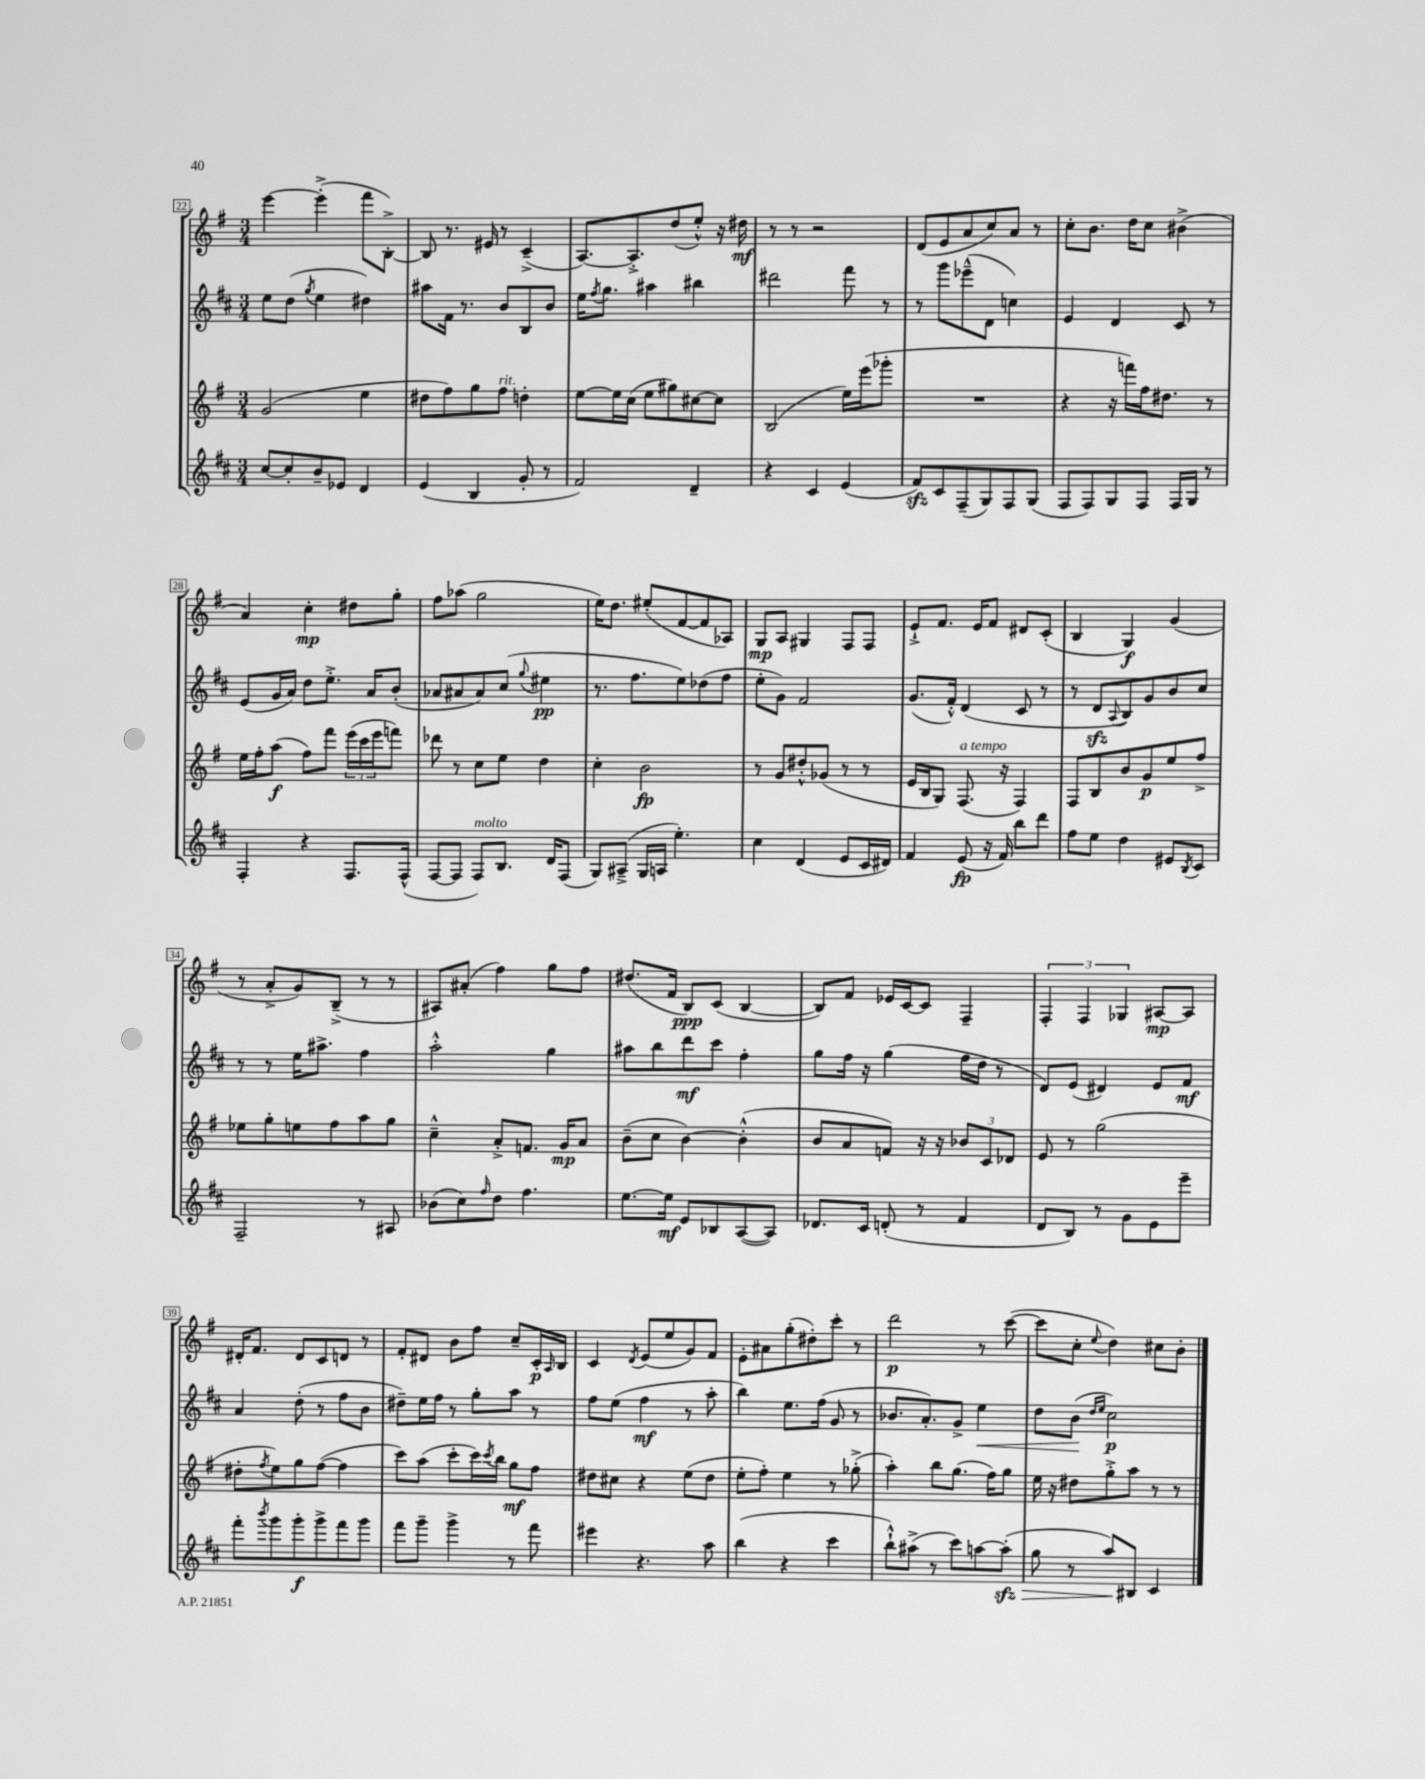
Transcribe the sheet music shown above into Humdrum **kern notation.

**kern	**kern	**kern	**kern
*staff4	*staff3	*staff2	*staff1
*clefG2	*clefG2	*clefG2	*clefG2
*k[f#c#]	*k[f#]	*k[f#c#]	*k[f#]
*M3/4	*M3/4	*M3/4	*M3/4
[8cc#	(2g	8ee	[4eee
8cc#']	.	(8dd	.
.	.	8qgg	.
8b~	.	4ee	(4eee'^]
8e-	.	.	.
4d	4ee	4dd#)	8fff#
.	.	.	[8B'^)
=	=	=	=
(4e	8dd#	8aa#	8B]
.	8ff#)	16f#	8.r
.	.	8.r	.
4B	8gg	.	.
.	.	.	16e#
.	8ff#	8b	8r
8g'	4dd'	8B	(4c~^
8r	.	8b	.
=	=	=	=
2f#)	[8ee	16ee	[8.A)
.	.	8qff#	.
.	.	8.gg	.
.	16ee]	.	.
.	(16cc	.	8.A'^]
.	8ee	4aa#	.
.	8gg#)	.	(8dd
4d~	[8cc#	4bb#	8ee'^^)
.	8cc#]	.	16r
.	.	.	16dd#
=	=	=	=
4r	(2B	2ddd#	8r
.	.	.	8r
4c#	.	.	2r
(4e	16ee)	8fff#	.
.	(16eee	.	.
.	8ggg-'	8r	.
=	=	=	=
8f#)	2.r	8r	(8d
8c#	.	8ggg	8e
(8F#~	.	(8eee-~^^	8a
8G)	.	8d	8cc)
8F#	.	4cc)	8a
(8G	.	.	8r
=	=	=	=
8F#	4r	4e	8cc'
8F#)	.	.	8.b
8G	16r	4d	.
.	16fff)	.	16dd
8F#	16ff#	.	8cc
.	8.dd#	.	.
16F#	.	8c#	(4b#^
16G	.	.	.
8r	8r	8r	.
=	=	=	=
4F#'	16ee	(8e	4a)
.	16ff#'	.	.
.	(8aa	16g	.
.	.	16a)	.
4r	8ff#)	8dd	4cc'
.	8fff#	8.ee'^	.
8.F#	(24eee	.	8dd#
.	24ccc	.	.
.	.	16a	.
.	24eee	.	.
.	8fff)	(8b'	8gg'
(16F#^^	.	.	.
=	=	=	=
[8F#	8ddd-	8a-	8ff#
8F#]	8r	8a#	(8aa-
8F#)	8cc	8a#)	2gg
8.B	8ee	(8cc#	.
.	.	8qqgg	.
.	4dd	4ee#	.
16d	.	.	.
(8F#	.	.	.
=	=	=	=
8G)	4cc'	8.r	16ee)
.	.	.	8.dd
(8A#~^	.	.	.
.	.	8.ff#	.
16G	2b	.	(8ee#'
16A	.	.	.
4.ee')	.	8ee)	[8f#
.	.	(8dd-	8f#]
.	.	8ff#	8A-)
=	=	=	=
4cc#	8r	8ee'	8G
.	8g	8g)	8A
(4d	8dd#'^^	2f#	4G#
.	(8g-	.	.
8e	8r	.	8F#
16c#	8r	.	8F#
16d#)	.	.	.
=	=	=	=
4f#	16e	(8.g	8e`^
.	16B	.	.
.	8G)	.	8.f#
.	.	16f#'^^)	.
(8e	(8.F#	(4d	.
.	.	.	16e
16r	.	.	8f#
16f#)	16r	.	.
8bb	4F#)	8c#	8d#
8ddd	.	8r	(8c'
=	=	=	=
8ff#	8F#	8r	4B
8ee	8B	8d	.
.	.	8qqA	.
4dd	8b	8B)	4G)
.	8g	8g	.
8e#	8ee	8b	(4g
8qB	.	.	.
8c#	8ff#^	8cc#	.
=	=	=	=
2F#~	8ee-	8r	8r
.	8gg'	8r	8a'^
.	8ee	16ee	8g)
.	.	8.aa#^	.
.	8ff#	.	(8B~^
8r	8aa	4ff#	8r
8A#	8gg	.	8r
=	=	=	=
(8b-	4cc~^^	2aa'^^	8A#)
8cc#)	.	.	(8a#'
16qqff#	.	.	.
8dd	8a'^	.	4ff#)
4.ff#	8.f	.	.
.	.	4gg	8gg
.	16g	.	.
.	8a	.	8ff#
=	=	=	=
[8.ee	(8b~	8aa#	(8.dd#
.	8cc	8bb	.
16ee]	.	.	16f#
8e	[4b)	8ddd	8B)
8B-	.	8ccc#	(8c
([8A	(4b'^^]	4ff#'	[4B
8A])	.	.	.
=	=	=	=
8.d-	8b	8gg	8B])
.	8a	16ff#	8f#
16c#	.	16r	.
(8d'	8f)	(4gg	16e-
.	.	.	[16c
8r	16r	.	8c]
.	16r	.	.
4f#	12b-	16ff#	4F#~
.	.	16dd	.
.	12c	.	.
.	.	8r	.
.	12d-	.	.
=	=	=	=
8d	8e	8d)	6F#'
8B)	8r	(8e	.
.	.	.	6F#
8r	(2gg	4d#)	.
.	.	.	6G-
8g	.	.	.
8e	.	8e	[8A#
8eee~	.	8f#	8A#]
=	=	=	=
8fff#'	8dd#'	4a	16d#'
.	.	.	8.f#
8qbbb	8qff#	.	.
8ggg	8ee)	.	.
8ggg'	8gg	(8dd'	8d#
8ggg^	([8ff#	8r	8c
8fff#	4ff#]	8ff#	8d
8ggg	.	8b	8r
=	=	=	=
8fff#	8ccc)	8dd#~)	8f#'
8ggg~	(8aa	16ee	8d#
.	.	16ff#	.
4ggg^	8ccc'	8r	8b
.	16ccc)	8gg'	8ff#
.	8qccc	.	.
.	16bb	.	.
8r	8gg	8aa	8cc~
8fff#	8ff#	8r	16c'
.	.	.	16qqA
.	.	.	16B
=	=	=	=
4eee#	8dd#	8ff#	4c
.	8cc#	(8ee	.
.	.	.	8qd
4.r	4r	4ff#	(8e
.	.	.	8ee
.	(8ee	8r	8g)
8aa	8dd#	8aa'	8f#
=	=	=	=
(4bb	8ee'	4bb)	8e'
.	8ff#')	.	8a#
4r	4ee	8.ee	(8gg'
.	.	.	8dd#')
.	.	(16ff#	.
4ccc#	8r	8g	8ccc'
.	(8gg-'^	8r	8r
=	=	=	=
8bb`^^)	4aa')	8.b-	2ddd
(8aa#^	.	.	.
.	.	8.a')	.
8r	8bb	.	.
8ccc#)	(8.gg	8g^	.
[8aa	.	4ee	8r
.	16ff#)	.	.
(8aa']	8gg	.	([8ccc
=	=	=	=
8gg	16ee	8dd	8ccc]
.	16r	.	.
8r	8dd#	(8b	8cc'
.	.	16qqdd	.
.	.	16qqee	8qqee
8aa)	8gg'^	2cc#)	4dd)
8B#	8aa	.	.
4c#	8r	.	8cc#
.	8r	.	8b'
==	==	==	==
*-	*-	*-	*-
